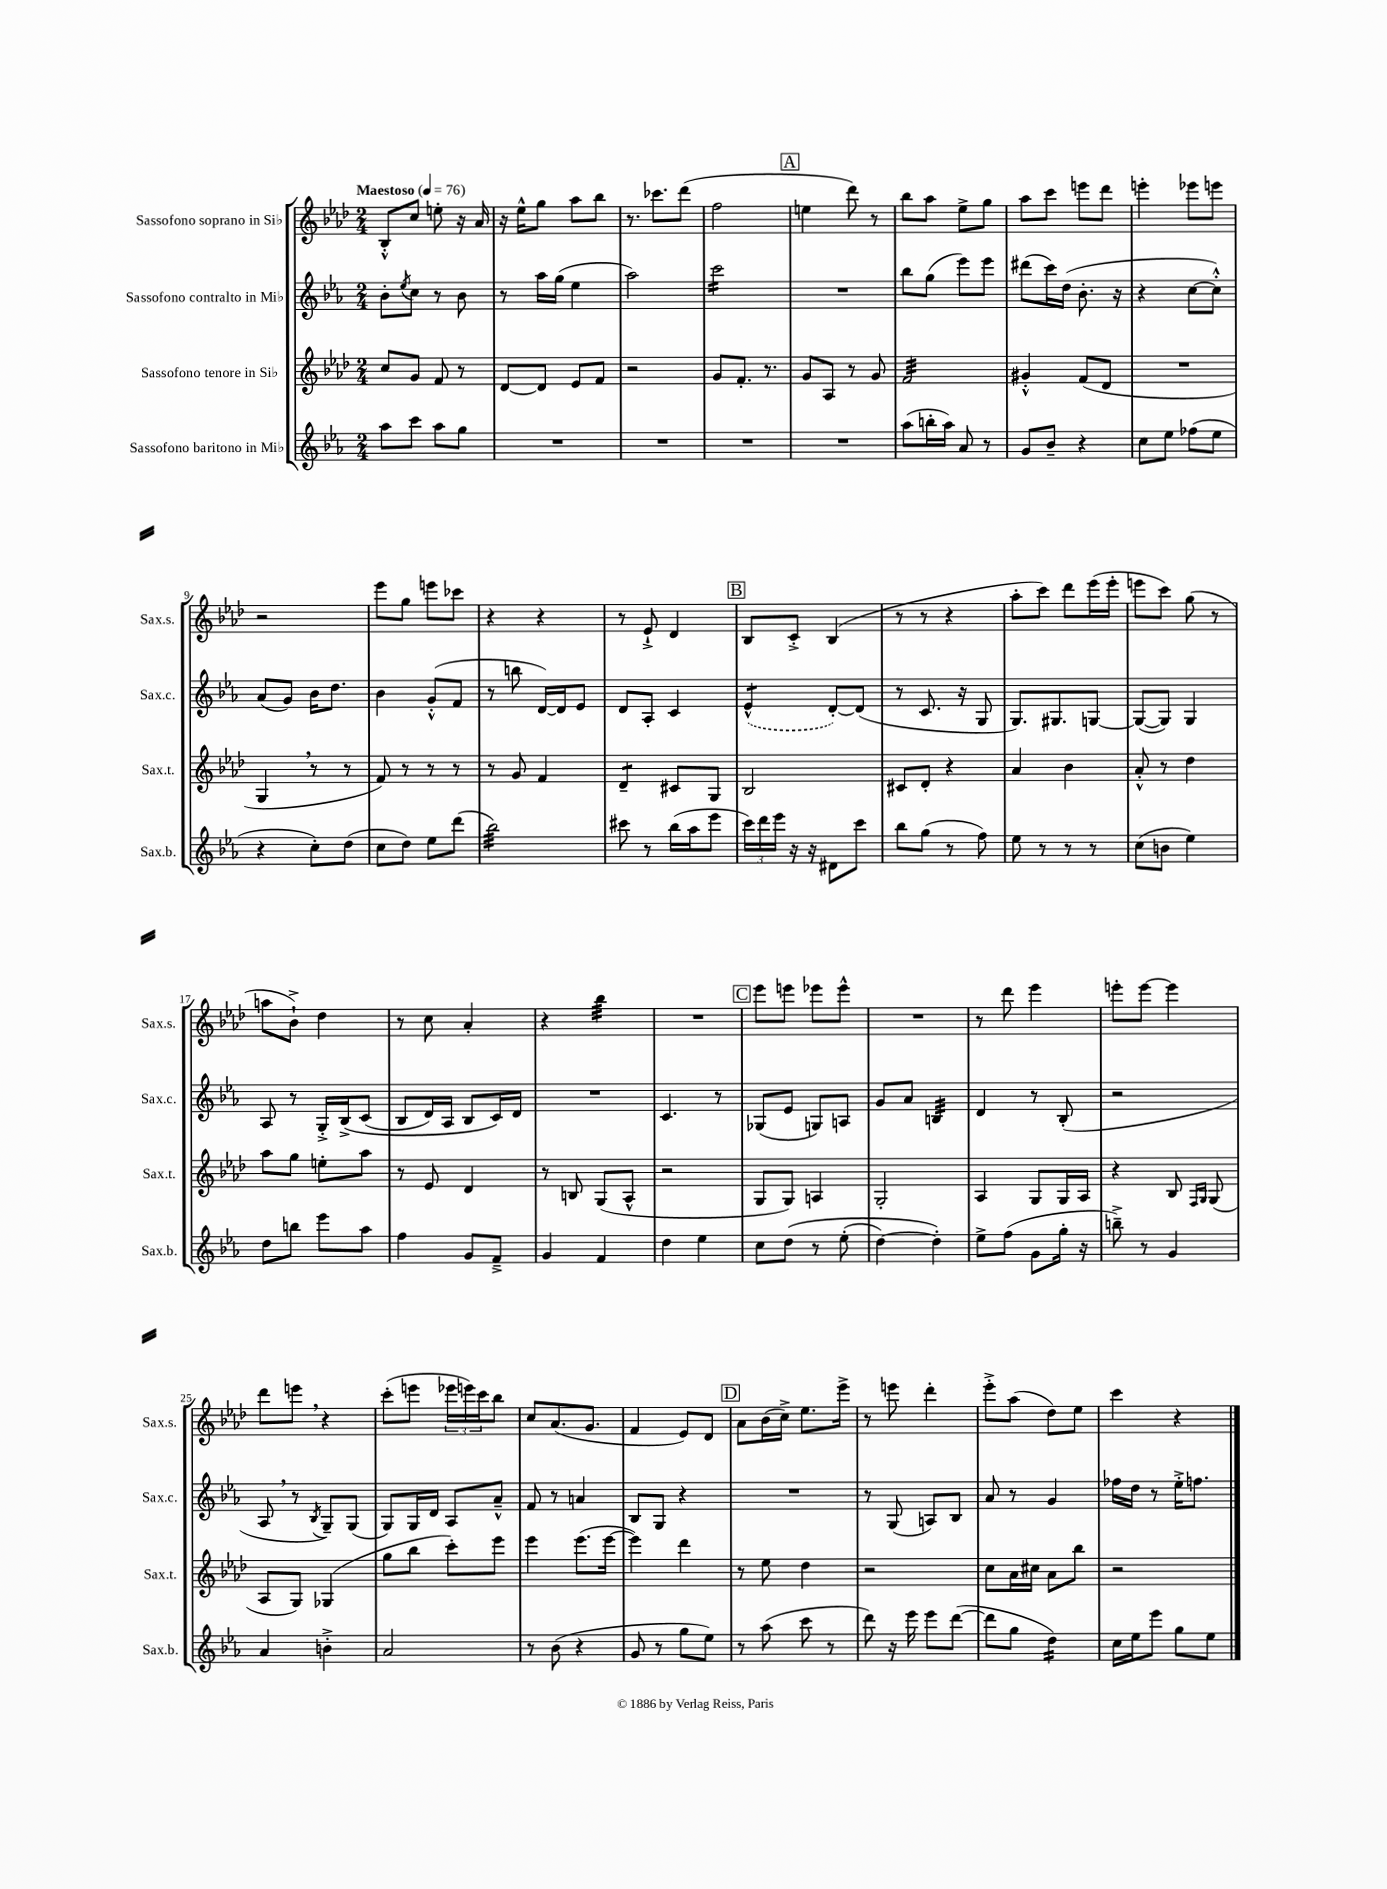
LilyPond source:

<<
\new StaffGroup <<
\new Staff = "s0" \with { instrumentName = "Sassofono soprano in Sib" shortInstrumentName = "Sax.s." } {
    \clef treble \key aes \major \numericTimeSignature \time 2/4 \tempo "Maestoso" 4 = 76
    bes8-.-^ c''8 e''8-. r16 aes'16 |
    r16 ees''16-^ g''8 aes''8 bes''8 |
    r8. ces'''8. des'''8( |
    f''2 |
    \mark \markup { \box "A" } e''4 des'''8) r8 |
    bes''8 aes''8 ees''8-> g''8 |
    aes''8 c'''8 e'''8 des'''8 |
    e'''4-. ees'''8 e'''8 |
    r2 |
    ees'''8 g''8 e'''8 ces'''8 |
    r4 r4 |
    r8 ees'8-!-> des'4 |
    \mark \markup { \box "B" } bes8 c'8-.-> bes4( |
    r8 r8 r4 |
    aes''8-. c'''8) des'''8 ees'''16( ees'''16-. |
    e'''8 c'''8) g''8( r8 |
    a''8 bes'8-!->) des''4 |
    r8 c''8 aes'4-. |
    r4 bes''4:32 |
    R2 |
    \mark \markup { \box "C" } ees'''8 e'''8 ees'''8 ees'''8-^ |
    R2 |
    r8 des'''8 ees'''4 |
    e'''8-. e'''8~ e'''4 |
    des'''8 e'''8 \breathe r4 |
    c'''8-.( e'''8 \tuplet 3/2 { ees'''16 e'''16) c'''16 } bes''8 |
    c''8 aes'8.( g'8. |
    f'4 ees'8) des'8 |
    \mark \markup { \box "D" } aes'8 bes'16( c''16->) ees''8. ees'''16-> |
    r8 e'''8 des'''4-. |
    ees'''8-.-> aes''8( des''8) ees''8 |
    c'''4 r4 \bar "|." |
}
\new Staff = "s1" \with { instrumentName = "Sassofono contralto in Mib" shortInstrumentName = "Sax.c." } {
    \clef treble \key ees \major \numericTimeSignature \time 2/4
    bes'8-. \acciaccatura { ees''8 } c''8 r8 bes'8 |
    r8 aes''16 g''16( ees''4 |
    aes''2) |
    c'''2:16 |
    \mark \markup { \box "A" } R2 |
    bes''8 g''8( ees'''8) ees'''8 |
    dis'''8( c'''16) d''16( bes'8.-. r16 |
    r4 c''8~ c''8-.-^) |
    aes'8( g'8) bes'16 d''8. |
    bes'4 g'8-.-^( f'8 |
    r8 b''8 d'16~) d'16 ees'8 |
    d'8 aes8-. c'4 |
    \mark \markup { \box "B" } \once \slurDashed ees'4:8-^( d'8~-.) d'8( |
    r8 c'8. r16 g8 |
    g8.) gis8. g8~ |
    g8~( g8) g4 |
    aes8 r8 g16-.-> bes16->\( c'8( |
    bes8 d'16) aes16 bes8 c'16\) d'16 |
    R2 |
    c'4. r8 |
    \mark \markup { \box "C" } ges8( ees'8 g8) a8 |
    g'8 aes'8 b4:32 |
    d'4 r8 bes8-.( |
    r2 |
    aes8 \breathe r8 \acciaccatura { bes8 } g8--) g8( |
    g8) g16 d'16 aes8 aes'8---^ |
    f'8 r8 a'4 |
    bes8 g8 r4 |
    \mark \markup { \box "D" } R2 |
    r8 g8( a8) bes8 |
    aes'8 r8 g'4 |
    fes''16 d''16 r8 ees''16-.-> f''8. \bar "|." |
}
\new Staff = "s2" \with { instrumentName = "Sassofono tenore in Sib" shortInstrumentName = "Sax.t." } {
    \clef treble \key aes \major \numericTimeSignature \time 2/4
    c''8 g'8 f'8 r8 |
    des'8~ des'8 ees'8 f'8 |
    r2 |
    g'8 f'8.-. r8. |
    \mark \markup { \box "A" } g'8 aes8 r8 g'8 |
    f'2:32 |
    gis'4-.-^ f'8( des'8 |
    R2 |
    g4 \breathe r8 r8 |
    f'8) r8 r8 r8 |
    r8 g'8 f'4 |
    des'4:8-- cis'8 g8 |
    \mark \markup { \box "B" } bes2 |
    cis'8 des'8-. r4 |
    aes'4 bes'4 |
    aes'8-.-^ r8 des''4 |
    aes''8 g''8 e''8-. aes''8 |
    r8 ees'8 des'4 |
    r8 b8 g8( aes8-^ |
    r2 |
    \mark \markup { \box "C" } g8 g8) a4 |
    g2-. |
    aes4 g8 g16 aes16 |
    r4 bes8 \grace { f16 g16 } g8( |
    aes8 g8) ges4( |
    g''8 bes''8 c'''8-.) ees'''8 |
    ees'''4 ees'''8.( ees'''16~ |
    ees'''4) des'''4 |
    \mark \markup { \box "D" } r8 ees''8 des''4 |
    r2 |
    c''8 aes'16 cis''16 aes'8 bes''8 |
    r2 \bar "|." |
}
\new Staff = "s3" \with { instrumentName = "Sassofono baritono in Mib" shortInstrumentName = "Sax.b." } {
    \clef treble \key ees \major \numericTimeSignature \time 2/4
    aes''8 c'''8 aes''8 g''8 |
    R2 |
    R2 |
    R2 |
    \mark \markup { \box "A" } R2 |
    aes''8( b''16-. aes''16) aes'8 r8 |
    g'8 bes'8-- r4 |
    c''8 ees''8 fes''8( ees''8 |
    r4 c''8-.) d''8( |
    c''8 d''8) ees''8 d'''8( |
    bes''2:32) |
    cis'''8 r8 bes''16( aes''16 ees'''8 |
    \mark \markup { \box "B" } \tuplet 3/2 { c'''16) d'''16 ees'''16 } r16 r16 dis'8 c'''8 |
    bes''8 g''8( r8 f''8) |
    ees''8 r8 r8 r8 |
    c''8( b'8 ees''4) |
    d''8 b''8 ees'''8 aes''8 |
    f''4 g'8 f'8---> |
    g'4 f'4 |
    d''4 ees''4 |
    \mark \markup { \box "C" } c''8 d''8\( r8 ees''8-.( |
    d''4~) d''4-.\) |
    ees''8-> f''8( g'8 g''16-. r16 |
    b''8--->) r8 g'4 |
    aes'4 b'4-.-> |
    aes'2 |
    r8 bes'8( r4 |
    g'8 r8 g''8 ees''8) |
    \mark \markup { \box "D" } r8 aes''8( c'''8 r8 |
    d'''8) r16 ees'''16 ees'''8 d'''8~( |
    d'''8 g''8 d''4:16) |
    c''16 ees''16 ees'''8 g''8 ees''8 \bar "|." |
}
>>
>>
